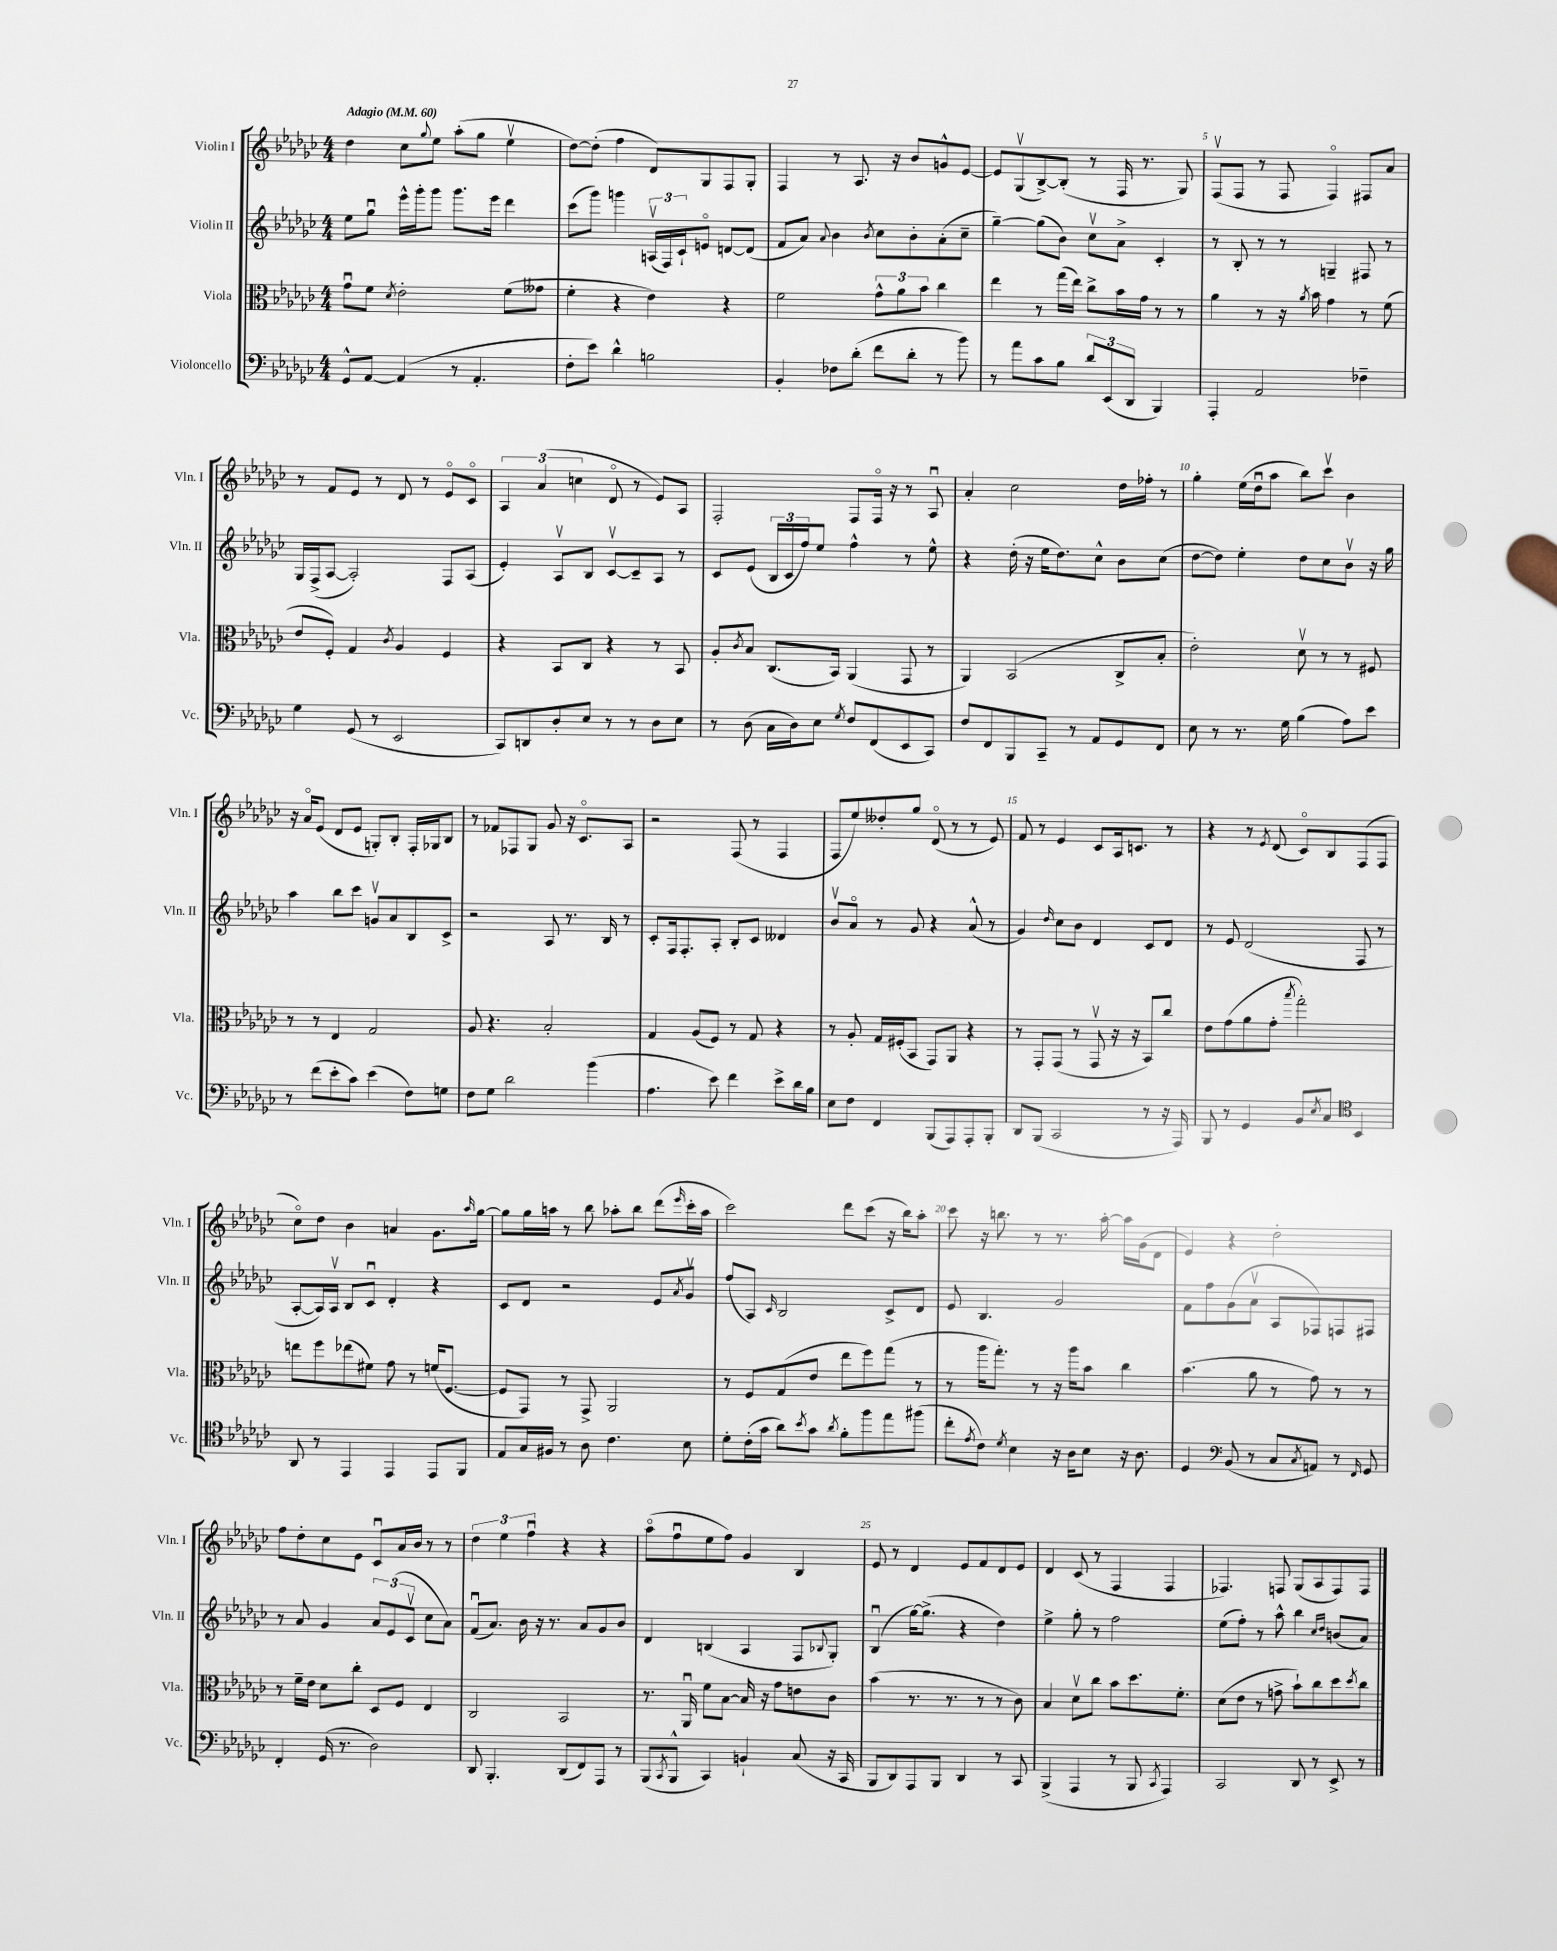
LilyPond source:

<<
\new StaffGroup <<
\new Staff = "s0" \with { instrumentName = "Violin I" shortInstrumentName = "Vln. I" } {
    \clef treble \key ges \major \numericTimeSignature \time 4/4 \tempo "Adagio" 4 = 60
    des''4 ces''8 \appoggiatura { ges''8 } ees''8 aes''8-.( ges''8 ees''4\upbow |
    des''8~) des''8-.( f''4 des'8) ges8 f8 ges8-. |
    f4 r8 aes8. r16 bes'8 g'8-^ ees'8~ |
    ees'8 ges8\upbow( bes8~->) bes8-.( r8 f16 r8. ges8) |
    f8\upbow( f8 r8 f8 f4\flageolet) fis8 aes'8 |
    r8 f'8 ees'8 r8 des'8 r8 ees'8\flageolet ces'8\flageolet |
    \tuplet 3/2 { aes4 aes'4( c''4 } des'8\flageolet r8 ees'8) aes8 |
    f2-. f8 f16\flageolet r16 r8 aes8\downbow |
    aes'4-. ces''2 des''16 fes''16-. r8 |
    ges''4-. ees''16( des''16\downbow aes''8 bes''8) ces'''8\upbow bes'4 |
    r16 aes'16\flageolet ees'8( des'8 ees'8 g8-.) bes8-. f16-. ges16 bes8 |
    r8 fes'8 fes8 ges8 ges'8 r16 ces'8.\flageolet aes8 |
    r2 f8( r8 f4 |
    f8 ees''8) deses''8-. ges''8 des'8\flageolet( r8 r8 ees'8) |
    f'8 r8 ees'4 ces'8 aes16 c'8. r8 |
    r4 r8 \acciaccatura { ees'8 } des'8( ces'8\flageolet) bes8 f8( f8 |
    ces''8\flageolet) des''8 bes'4 a'4 ges'8. \grace { aes''16 } ges''16~ |
    ges''8 ges''16 a''16 r8 bes''8 aes''8-. bes''8 des'''8( \grace { ees'''16 } ces'''16-. aes''16 |
    ces'''2) des'''8 ces'''8( r16 bes''16) aes''8-. |
    ces'''8 r16 b''8. r8 r8. aes''16~-. aes''16 ges'16( des'8 |
    ees'4) r4 des''2-. |
    f''8 des''8-. ces''8 ees'8 ces'8\downbow aes'16 bes'16 r8 r8 |
    \tuplet 3/2 { des''4 ees''4 f''4\downbow } r4 r4 |
    aes''8\flageolet( f''8\downbow ees''8 f''8) ges'4 bes4 |
    ees'8 r8 des'4 ees'8 f'8 des'8 ees'8 |
    des'4 ces'8( r8 f4 f4 |
    fes4.) f8 ges8( aes8 f8) f8 \bar "|." |
}
\new Staff = "s1" \with { instrumentName = "Violin II" shortInstrumentName = "Vln. II" } {
    \clef treble \key ges \major \numericTimeSignature \time 4/4
    ees''8 ges''8\downbow ees'''16-^ ges'''16-. ges'''8 ges'''8. ees'''16 des'''4 |
    ces'''8( ges'''8) g'''4 \tuplet 3/2 { a16\upbow( f16) ces'16-! } e'8\flageolet d'8~ d'8( |
    f'8 aes'8) \appoggiatura { aes'8 } bes'4 \acciaccatura { bes'8 } ces''8 bes'8-. aes'8-.( ces''8-- |
    ges''4~--) ges''8( bes'8) ces''8\upbow aes'8-> ces'4-. |
    r8 bes8-. r8 r8 g4-- fis8 r8 |
    ges16 f16->( aes8~ aes2-.) f8 aes8( |
    ees'4-.) aes8\upbow bes8 ces'8~\upbow ces'8-- aes8 r8 |
    ces'8 ees'8( \tuplet 3/2 { bes16 ces'16 f''16) } ees''8 f''4-^ r8 ees''8-^ |
    r4 des''16-.( r16 ees''16 des''8.) ces''8-^ bes'8 ces''8( |
    des''8~ des''8) ees''4-. des''8 ces''8 bes'8\upbow r16 ges''16 |
    aes''4 bes''8 ces'''8 g'8\upbow aes'8 bes8 ces'8-> |
    r2 aes8 r8. bes16 r8 |
    ces'8-. f16 f8.-. aes8-. bes8-. ces'8 deses'4 |
    bes'8\upbow aes'8\flageolet r8 ges'8 r4 aes'8-^( r8 |
    ges'4) \grace { des''16 } ces''8 bes'8 des'4 ces'8 des'8 |
    r8 ees'8 des'2( f8 r8 |
    aes8~-. aes16) aes16\upbow bes8 ces'8\downbow des'4-. r4 |
    ces'8 des'8 r2 ees'8 \acciaccatura { aes'8 } ges'8\upbow |
    f''8( aes8) \grace { ces'16 } bes2 ces'8-> des'8 |
    ees'8 bes4. ges'2 |
    f'8 f''8 ges'8( aes'8\upbow aes8 fes8) f8 fis8 |
    r8 aes'8 ges'4 \tuplet 3/2 { aes'8 ees'8( ces'8\upbow } ces''8 aes'8) |
    f'8\downbow( aes'8.) bes'16 r16 r8. aes'8 ges'8 bes'8 |
    des'4 b4( aes4 f8 \appoggiatura { bes8 } ges8-.) |
    bes4\downbow( ges''16~) ges''8.->( r4 des''4) |
    ees''4-> ges''8-. r8 f''2 |
    ees''8( f''8-.) r8 aes''8-^ bes''4 \grace { ces''16 des''16 } b'8( aes'8) \bar "|." |
}
\new Staff = "s2" \with { instrumentName = "Viola" shortInstrumentName = "Vla." } {
    \clef alto \key ges \major \numericTimeSignature \time 4/4
    ges'8\downbow f'8 \acciaccatura { des'8 } ees'2-. f'8( geses'8 |
    f'4-. r4 ees'4) r4 |
    f'2 \tuplet 3/2 { ges'8-^ aes'8 bes'8 } ces''4 |
    ees''4 r8 ges''16( ees''16) ces''8-> bes'16 ges'16 r8 r8 |
    aes'4 r8 r16 \acciaccatura { aes'8 } bes'16 ges'4 r8 f'8( |
    ees'8 f8-.) ges4 \acciaccatura { ces'8 } aes4 f4 |
    r4 bes,8 ces8 r4 r8 bes,8 |
    aes8-. \acciaccatura { ces'8 } bes8 ces8.( bes,16) aes,4( ges,8 r8 |
    aes,4) bes,2( ces8-> bes8-. |
    ees'2-.) des'8\upbow r8 r8 fis8 |
    r8 r8 ees4 ges2 |
    aes8 r4. bes2-. |
    ges4 aes8( f8) r8 ges8 r4 |
    r8 aes8-. ges16 fis16-.( bes,8 ges,8) aes,8 r4 |
    r8 ges,8-. ges,8( r8 ges,8\upbow r16 r16 bes,8) ces''8 |
    ees'8 ges'8( aes'8 ges'8-. \acciaccatura { bes''8 } ges''2-.) |
    e''8 f''8 ees''8( fis'8) ges'8 r8 f'16( f8.~ |
    f8 ges,8) r8 ges,8-> aes,2 |
    r8 f8 ges8( ees'8 ees''8 f''8) ges''8( r8 |
    r8 aes''16 ges''8.-.) r8 r16 aes''16 bes'8 ces''4 |
    bes'4.( aes'8 r8 ges'8) r8 r8 |
    r8 f'16-- ees'16 des'8 ces''8-. des8 f8 ees4 |
    ces2 bes,2 |
    r8. aes,16\downbow f'8 bes8~ bes16 r16 ges'8 e'8 ces'8 |
    bes'4( r8. r8. r8 r8 ces'8) |
    bes4 des'8\upbow ces''8 bes'8 des''8. f'8.-. |
    des'8( ees'8 r8 g'8-> bes'8-!) ces''8 des''8 \acciaccatura { des''8 } ces''8 \bar "|." |
}
\new Staff = "s3" \with { instrumentName = "Violoncello" shortInstrumentName = "Vc." } {
    \clef bass \key ges \major \numericTimeSignature \time 4/4
    ges,8-^ aes,8~ aes,4( r8 aes,4.-. |
    f8-. ees'8) des'4-^ b2 |
    bes,4-. fes8 des'8-.( f'8 des'8-. r8 bes'8) |
    r8 aes'8 ces'8 bes8 \tuplet 3/2 { des'8 ees,8( des,8 } bes,,4) |
    aes,,4-. aes,2 fes4-- |
    ges4 ges,8( r8 ees,2 |
    ces,8) d,8 des8-. ees8 r8 r8 des8 ees8 |
    r8 des8( ces16 des16) ees8 \acciaccatura { ges8 } f8 f,8( ees,8 ces,8) |
    f8 f,8 bes,,8 ces,8-- r8 aes,8 ges,8 f,8 |
    ees8 r8 r8. ges16 bes4( aes8) ees'8 |
    r8 f'8( ees'8-. ces'8) ees'4( f8) g8 |
    f8 ges8 des'2 bes'4( |
    aes4. ees'8) f'4 ees'8-> des'16 bes16 |
    ees8 f8 f,4 bes,,8( aes,,8) aes,,8-. bes,,8-. |
    des,8 bes,,8( ces,2 r8 r16 aes,,16) |
    bes,,8 r8 ges,4 bes,8 \acciaccatura { ees8 } ces8 \clef tenor bes,4 |
    aes,8 r8 ees,4 ees,4 ees,8 f,8 |
    ees8 ges16 fis16 r8 aes8 ces'4. bes8 |
    des'8-. ces'16-.( ges'16 aes'8) \acciaccatura { bes'8 } ges'8 \acciaccatura { aes'8 } f'8-. f''8 ees''8 fis''8( |
    ces''8-. \acciaccatura { ees'8 } ces'8) \acciaccatura { des'8 } bes4 r16 aes16 bes8 r16 aes8. |
    des4 \clef bass bes,8( r8 ces8 \acciaccatura { ces8 } a,8) r8 \grace { f,16 } ges,8 |
    f,4-. ges,16( r8. des2) |
    des,8 bes,,4.-. des,8( f,8) aes,,8 r8 |
    bes,,8( \acciaccatura { ces,8 } bes,,8-^ ces,4) b,4-! ces8( r16 ces,16 |
    bes,,8 des,8) aes,,8 bes,,8 des,4 r8 ces,8 |
    bes,,4->( aes,,4 r8 bes,,8 \acciaccatura { ces,8 } aes,,4) |
    ces,2 des,8 r8 ees,8-> r8 \bar "|." |
}
>>
>>
\layout { \context { \Score \override BarNumber.break-visibility = ##(#f #t #t) barNumberVisibility = #(every-nth-bar-number-visible 5) } }
